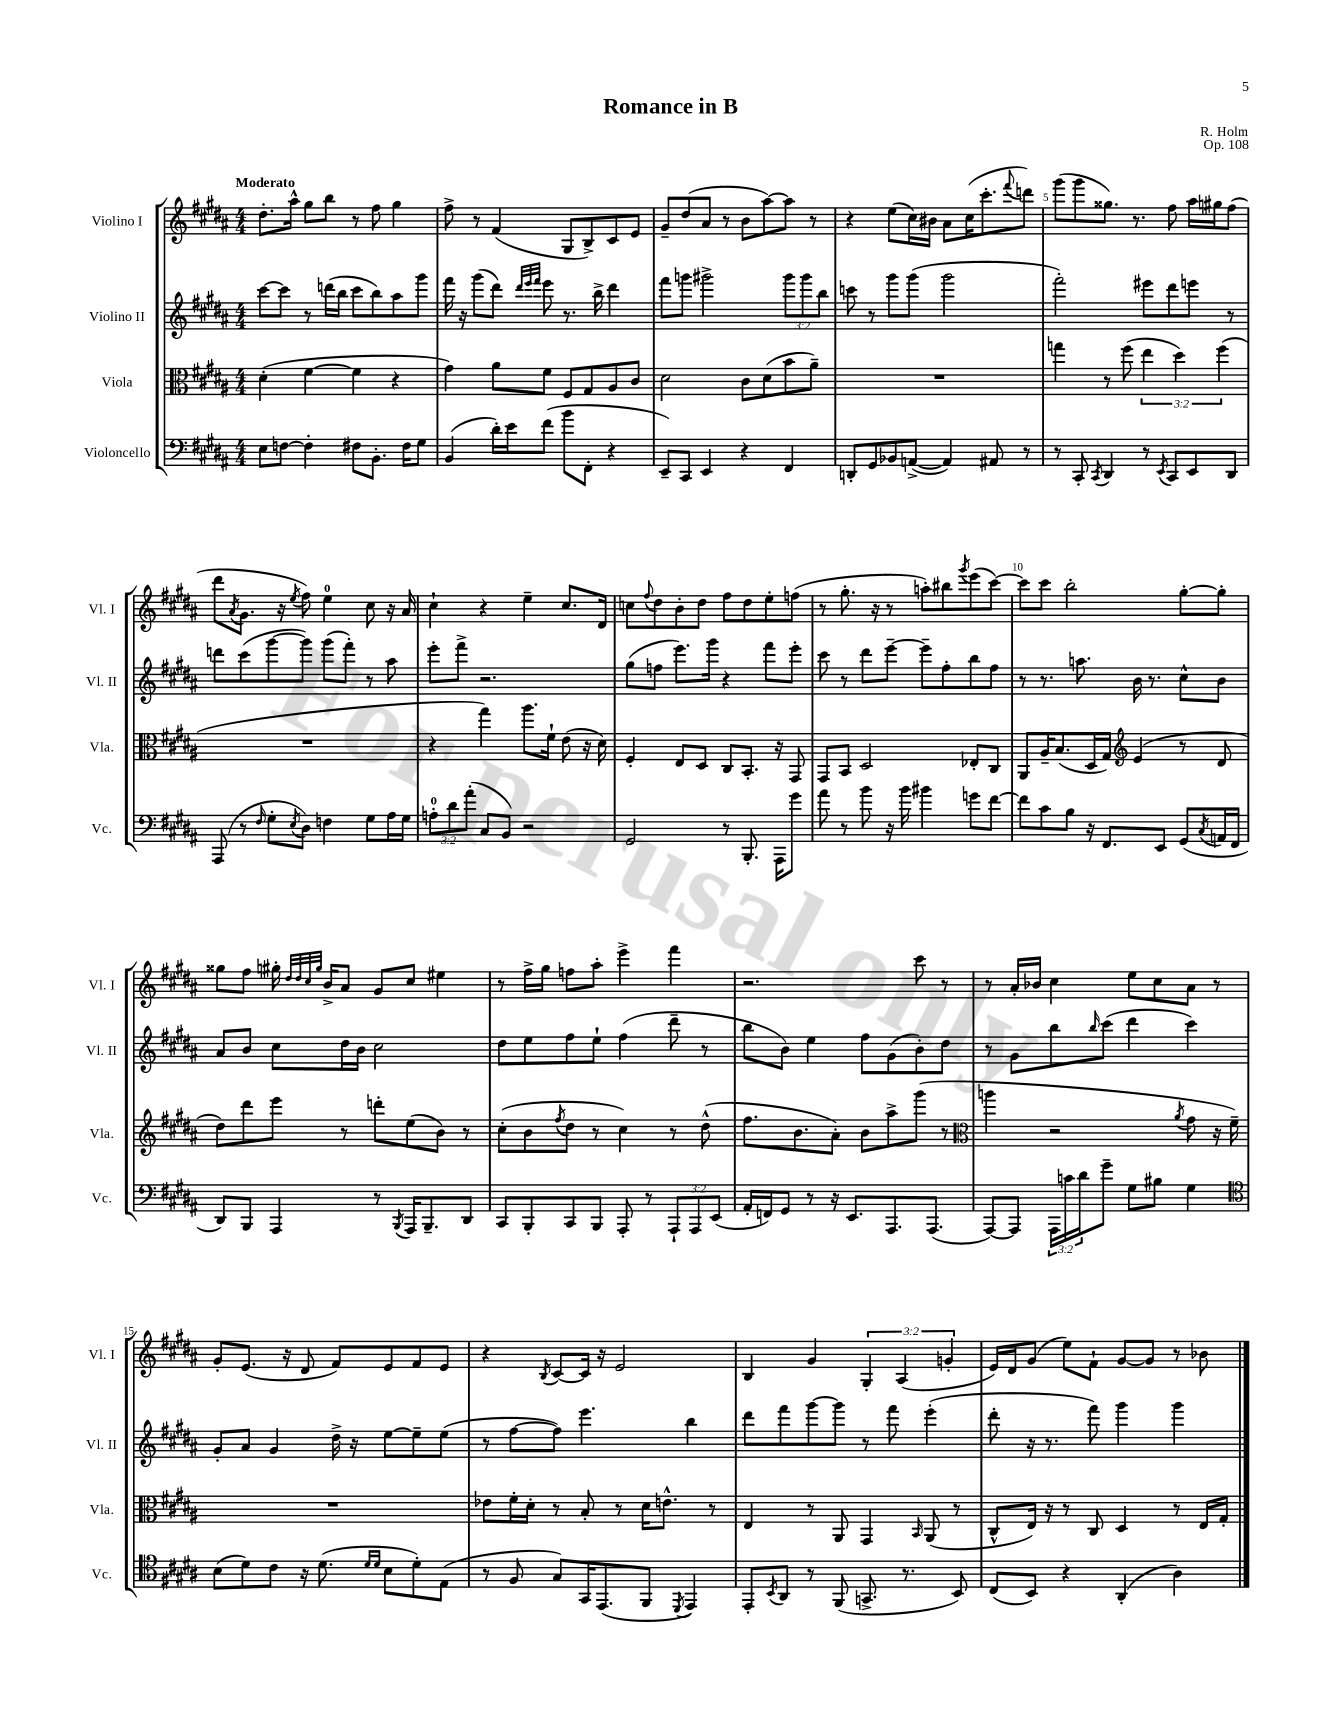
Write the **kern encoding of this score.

**kern	**kern	**kern	**kern
*staff4	*staff3	*staff2	*staff1
*clefF4	*clefC3	*clefG2	*clefG2
*k[f#c#g#d#a#]	*k[f#c#g#d#a#]	*k[f#c#g#d#a#]	*k[f#c#g#d#a#]
*M4/4	*M4/4	*M4/4	*M4/4
8E\L	(4d#'\	[8ccc#\L	8.dd#'\L
[8F\J	.	8ccc#\]J	.
.	.	.	16aa#^^\Jk
4F'\]	[4f#\	8r	8gg#\L
.	.	(16ddd\LL	8bb\J
.	.	16bb\JJ	.
8F#\L	4f#\]	8ccc#\L	8r
8.BB'\J	.	8bb\)	8ff#\
.	4r	8aa#\	4gg#\
16F#\LK	.	.	.
8G#\J	.	8ggg#\J	.
=	=	=	=
(4BB/	4g#\)	16fff#\	8ff#^\
.	.	16r	.
.	.	(8ggg#\L	8r
16d#'\LL)	8a#\L	8ddd#\J)	(4f#/
16e\J	.	.	.
.	.	32qqddd#/LLL	.
.	.	32qqeee/	.
.	.	32qqfff#/JJJ	.
(8f#\J	8f#\J	8eee\	.
8b\L	8F#/L	8.r	8G#/L
8FF#'\J	8G#/	.	8B^/)
.	.	16bb^\	.
4r	8A#/	4ddd#\	8c#/
.	8c#/J	.	8e/J
=	=	=	=
8EE~/L)	2d#\	8fff#\L	8g#~/L
8CC#/J	.	8ggg\J	(8dd#/
4EE/	.	2ggg#^\	8a#/J
.	.	.	8r
4r	8c#\L	.	8b\L
.	(8d#\	.	[8aa#\)
4FF#/	8b\	12ggg#\L	8aa#\]J
.	.	12ggg#\	.
.	8a#~\J)	.	8r
.	.	12bb\J	.
=	=	=	=
8DD'/L	1r	8ccc\	4r
8GG#/	.	8r	.
8BB-/	.	8ggg#\L	(8ee\L
([8AA^/J	.	(8ggg#\J	16cc#\L)
.	.	.	16b#\JJ
4AA/])	.	2ggg#\	8a#\L
.	.	.	(16cc#\K
.	.	.	8.ccc#'\
8AA#/	.	.	.
.	.	.	8qqfff#/
8r	.	.	8ddd\J)
=	=	=	=
8r	4gg\	2fff#'\)	(8ggg#\L
8CC#'/	.	.	8ggg#\
8qCC#/	.	.	.
4DD#/	8r	.	8.gg##\J)
.	(8ff#\	.	.
.	.	.	8.r
8r	6ee\	8eee#\L	.
8qEE/	.	.	.
8CC#/L	.	8ddd#\	8ff#\
.	6dd#\)	.	.
8EE/	.	8eee\J	16aa#\LL
.	.	.	16gg#\J
.	(6ff#\	.	.
8DD#/J	.	8r	(8ff#\J
=	=	=	=
(8AAA#/	1r	8ddd\L	8ddd#\L
.	.	.	8qa#/
8r	.	(8ccc#\	8.g#\J
16qqF#/	.	.	.
8G#'\L	.	[8ggg#\	.
.	.	.	16r
8qE/	.	.	8qee/
8D#\J)	.	8ggg#\]J)	8ff#\)
4F\	.	(8ggg#\L	4ee\
.	.	8fff#'\J)	.
8G#\L	.	8r	8cc#\
16A#\L	.	8aa#\	16r
16G#\JJ	.	.	16a#/
=	=	=	=
12A'\L	4r	8eee'\L	4cc#`\
12d#\	.	.	.
.	.	8fff#^\J	.
(12a#'\J	.	.	.
8C#/L	4gg#\)	2.r	4r
8BB/J)	.	.	.
2r	8.aa#\L	.	4ee~\
.	16f#`\Jk	.	.
.	(8e\	.	8.cc#/L
.	16r	.	.
.	16d#\)	.	16d#/Jk
=	=	=	=
2GG#/	4F#'/	(8gg#\L	8cc\L
.	.	.	8qqff#/
.	.	8ff\J	8dd#\
.	8E/L	8.eee\L)	8b'\
.	8D#/J	.	8dd#\J
.	.	16ggg#\Jk	.
8r	8C#/L	4r	8ff#\L
8.BBB'/	8.BB'/J	.	8dd#\
.	.	8fff#\L	8ee'\
16AAA#\LK	16r	.	.
8g#\J	8GG#/	8eee'\J	(8ff\J
=	=	=	=
8a#\	8GG#/L	8ccc#\	8r
8r	8BB/J	8r	8.gg#'\
8b\	2D#/	8ddd#\L	.
.	.	.	16r
16r	.	[8eee~\J	8r
16b\	.	.	.
4b#\	.	8eee~\]L	8aa'\L)
.	.	8ff#'\	8bb#\
.	.	.	8qggg#/
8g\L	8E-'/L	8bb\	(8eee\
[8f#\J	8C#/J	8ff#\J	[8ccc#\J)
=	=	=	=
8f#\]L	8AA#/L	8r	8ccc#\]L
8c#\	16A#~/K	8.r	8ccc#\J
.	(8.B/	.	.
8B\J	.	.	2bb'\
.	.	8.aa\	.
16r	16D#/L	.	.
8.FF#/L	16G#/JJ)	.	.
*	*clefG2	*	*
.	(4e/	16b\	.
.	.	8.r	.
8EE/J	.	.	.
(8GG#/L	8r	8cc#^^\L	[8gg#'\L
8qC#/	.	.	.
16AA/L	8d#/	8b\J	8gg#'\]J
16FF#/JJ	.	.	.
=	=	=	=
8DD#/L)	8dd#\L)	8a#/L	8gg##\L
8BBB/J	8ddd#\	8b/J	8ff#\J
4AAA#/	8eee\J	8cc#\L	16gg#'\
.	.	.	32qqdd#/LLL
.	.	.	32qqdd#/
.	.	.	32qqcc#/
.	.	.	32qqgg#/JJJ
.	.	.	16b^/LK
.	8r	16dd#\L	8a#/J
.	.	16b\JJ	.
8r	8ddd'\L	2cc#\	8g#/L
8qBBB/	.	.	.
16AAA#/LK	(8ee\	.	8cc#/J
8.BBB~/	.	.	.
.	8b\J)	.	4ee#\
8DD#/J	8r	.	.
=	=	=	=
8CC#/L	(8cc#'\L	8dd#\L	8r
8BBB'/	8b\	8ee\	16ff#^\LL
.	.	.	16gg#\JJ
.	8qff#/	.	.
8CC#/	8dd#\J	8ff#\	8ff\L
8BBB/J	8r	8ee`\J	8aa#'\J
8AAA#'/	4cc#\)	(4ff#\	4eee^\
8r	.	.	.
12AAA#`/L	8r	8ddd#~\	4fff#\
12AAA#/	.	.	.
.	(8dd#^^\	8r	.
(12EE/J	.	.	.
=	=	=	=
16AA#'/LL	8.ff#\L	8bb\L	2.r
16FF/J)	.	.	.
8GG#/J	.	8b\J)	.
.	8.b\	.	.
8r	.	4ee\	.
16r	8a#'\J)	.	.
8.EE/L	.	.	.
.	8b\L	8ff#\L	.
8.AAA#/	8aa#^\	(8g#\	.
.	(8ggg#\J	8b'\)	8ccc#\
(8.AAA#/J	.	.	.
.	8r	8dd#\J	8r
=	=	=	=
*	*clefC3	*	*
[8AAA#/L)	4aa\	8r	8r
8AAA#/]J	.	8g#\L	16a#'/LL
.	.	.	16b-/JJ
24AAA#\LL	2r	8bb\	4cc#\
24c\	.	.	.
24d#\J	.	.	.
.	.	16qqbb/	.
8g#~\J	.	(8ccc#\J	.
8G#\L	.	4ddd#\	8ee\L
8B#\J	.	.	8cc#\
.	8qa#/	.	.
4G#\	8g#\	4ccc#\)	8a#\J
.	16r	.	8r
.	16f#~\)	.	.
=	=	=	=
*clefC4	*	*	*
(8B\L	1r	8g#'/L	8g#'/L
8d#\)	.	8a#/J	(8.e/J
8c#\J	.	4g#/	.
.	.	.	16r
16r	.	.	8d#/
(8.d#\	.	.	.
.	.	16dd#^\	8f#/L)
.	.	16r	.
16qqd#/LL	.	.	.
16qqd#/JJ	.	.	.
8B\L	.	[8ee\L	8e/
8d#'\)	.	8ee~\]	8f#/
(8E\J	.	(8ee\J	8e/J
=	=	=	=
8r	8e-\L	8r	4r
8F#/	16f#'\L	[8ff#\L	.
.	16d#'\JJ	.	.
.	.	.	8qB/
8G#/L)	8r	8ff#\]J)	[8c#/L
16GG#/K	8B'/	4.eee\	16c#/]Jk
(8.EE/	.	.	16r
.	8r	.	2e/
8FF#/J	16d#\LK	.	.
.	8.e^^\J	.	.
8qDD#/	.	.	.
4EE/)	.	4bb\	.
.	8r	.	.
=	=	=	=
8EE'/L	4E/	8ddd#\L	4B/
8qBB/	.	.	.
8AA#/J	.	8fff#\	.
8r	8r	[8ggg#\	4g#/
(8FF#/	8AA#/	8ggg#\]J	.
8.GG^/	4GG#/	8r	6G#'/
.	.	8fff#\	.
.	.	.	(6A#/
8.r	.	.	.
.	16qqBB/	.	.
.	(8AA#/	(4eee'\	.
.	.	.	6g'/
8BB/)	8r	.	.
=	=	=	=
(8C#/L	8C#^^/L	8ddd#'\	16e/LL)
.	.	.	16d#/J
8BB/J)	16E/Jk)	16r	(8g#/J
.	16r	8.r	.
4r	8r	.	8ee\L)
.	8C#/	8fff#\)	8f#`\J
(4AA#'/	4D#/	4ggg#\	[8g#/L
.	.	.	8g#/]J
4A#\)	8r	4ggg#\	8r
.	16E/LL	.	8b-\
.	16G#'/JJ	.	.
==	==	==	==
*-	*-	*-	*-
